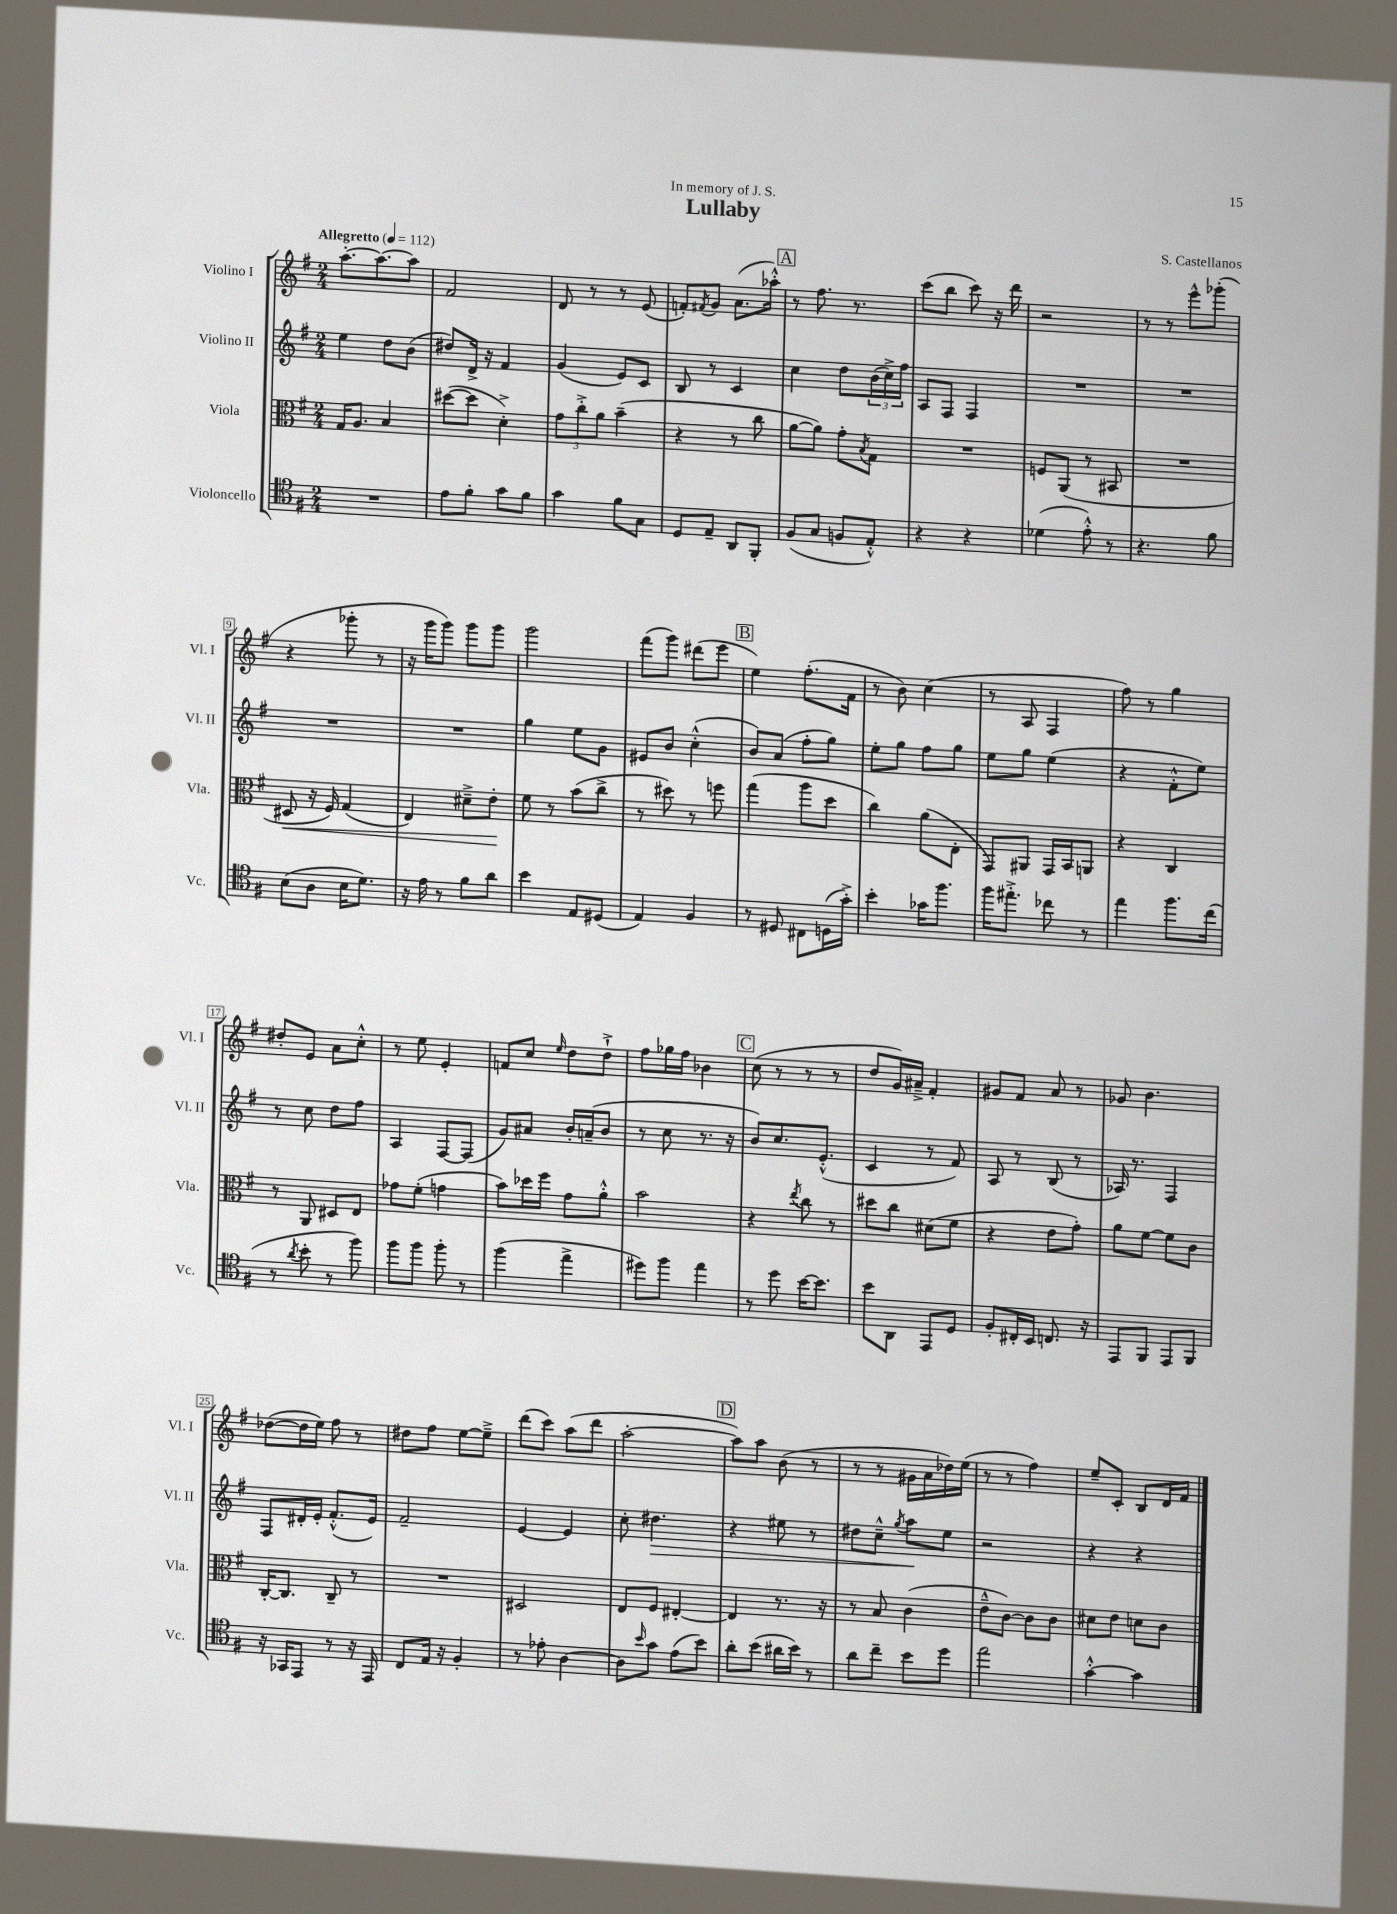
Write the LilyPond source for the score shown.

\header { title = "Lullaby" composer = "S. Castellanos" dedication = "In memory of J. S." }
<<
\new StaffGroup <<
\new Staff = "s0" \with { instrumentName = "Violino I" shortInstrumentName = "Vl. I" } {
    \clef treble \key g \major \numericTimeSignature \time 2/4 \tempo "Allegretto" 4 = 112
    a''8.~-. a''8.~ a''8 |
    fis'2 |
    d'8 r8 r8 e'8( |
    f'8-.) \acciaccatura { fis'8 } g'8 a'8.( aes''16-.-^) |
    \mark \markup { \box "A" } r8 fis''8. r8. |
    c'''8( b''8 c'''8) r16 d'''16 |
    r2 |
    r8 r8 e'''8-^ ges'''8-.( |
    r4 ges'''8-. r8 |
    r16 g'''16 g'''8) g'''8 g'''8 |
    g'''2 |
    fis'''8( g'''8) dis'''8( e'''8 |
    \mark \markup { \box "B" } e''4) fis''8.-.( fis'16 |
    r8 b'8) c''4( |
    r8 a8 fis4 |
    fis''8) r8 g''4 |
    dis''8-. e'8 a'8 c''8-.-^ |
    r8 e''8 e'4-. |
    f'8 c''8 \grace { e''16 } d''8 d''8-!-> |
    fis''8 ges''16 fis''16 bes'4 |
    \mark \markup { \box "C" } c''8( r8 r8 r8 |
    d''8 g'16) ais'16---> fis'4-. |
    gis'8 fis'8 a'8 r8 |
    ges'8 b'4. |
    des''8~( des''16 e''16) fis''8 r8 |
    dis''8 fis''8 e''8~ e''8---> |
    d'''8( c'''8) a''8( d'''8 |
    a''2~-. |
    \mark \markup { \box "D" } a''8) a''8 b'8( r8 |
    r8 r8 gis'16 a'16 des''16) e''16( |
    r8 r8 fis''4) |
    e''8-- c'8-. b8 d'16 fis'16 \bar "|." |
}
\new Staff = "s1" \with { instrumentName = "Violino II" shortInstrumentName = "Vl. II" } {
    \clef treble \key g \major \numericTimeSignature \time 2/4
    e''4 d''8 b'8( |
    dis''8) d'16-> r16 fis'4 |
    g'4( e'8) c'8 |
    b8 r8 c'4 |
    \mark \markup { \box "A" } c''4 d''8 \tuplet 3/2 { b'16( c''16->) fis''16 } |
    a8 fis8 fis4 |
    R2 |
    R2 |
    R2 |
    R2 |
    g''4 e''8 g'8 |
    eis'8 b'8 c''4-.-^( |
    \mark \markup { \box "B" } b'8) a'8( fis''8-. g''8) |
    e''8-. g''8 fis''8 g''8 |
    e''8 g''8 e''4( |
    r4 fis'8-.-^ e''8) |
    r8 c''8 d''8 fis''8 |
    a4 fis8~ fis8( |
    g'8) ais'8 b'16-. a'16--( b'8 |
    r8 c''8 r8. r16 |
    \mark \markup { \box "C" } b'8) c''8. e'8.-.-^( |
    c'4 r8 fis'8) |
    a8 r8 b8( r8 |
    aes16) r8. fis4 |
    fis8 dis'16-. e'16-. fis'8.-.-^( e'16) |
    fis'2-- |
    e'4~ e'4 |
    c''8-. dis''4.\> |
    \mark \markup { \box "D" } r4 eis''8 r8 |
    dis''8 c''8---^ \acciaccatura { g''8 } a''8\! e''8 |
    r2 |
    r4 r4 \bar "|." |
}
\new Staff = "s2" \with { instrumentName = "Viola" shortInstrumentName = "Vla." } {
    \clef alto \key g \major \numericTimeSignature \time 2/4
    g16 a8. b4 |
    dis''8~( dis''8 d'4-.->) |
    \tuplet 3/2 { g'8 c''8-.-> a'8 } b'4--( |
    r4 r8 c''8 |
    \mark \markup { \box "A" } a'8~ a'8) g'8-. \acciaccatura { b8 } g8 |
    R2 |
    f8 a,8( r8 bis,8 |
    R2 |
    dis8\< r16 fis16) g4( |
    e4) dis'8---> e'8-.\! |
    fis'8 r8 b'8( c''8-> |
    r8 dis''8) r8 f''8 |
    \mark \markup { \box "B" } g''4( a''8 d''8 |
    c''4) a'8( e8-. |
    g,8) ais,8 g,16 b,16 a,8 |
    r4 c4 |
    r8 a,8 dis8 e8 |
    ges'8 fis'8-.( g'4 |
    b'8) des''16 fis''16 g'8 a'8-.-^ |
    b'2 |
    \mark \markup { \box "C" } r4 \acciaccatura { e''8 } c''8 r8 |
    dis''8 c''8 dis'8( fis'8 |
    r4 e'8 g'8-.) |
    a'8 fis'8~ fis'8 c'8 |
    c16~-. c8. c8-- r8 |
    R2 |
    dis2 |
    e8 fis8 eis4~-. |
    \mark \markup { \box "D" } eis4 r8. r16 |
    r8 b8 c'4( |
    e'8---^ c'8~) c'8 c'8 |
    dis'8 e'8 d'8 c'8 \bar "|." |
}
\new Staff = "s3" \with { instrumentName = "Violoncello" shortInstrumentName = "Vc." } {
    \clef tenor \key g \major \numericTimeSignature \time 2/4
    R2 |
    e'8 fis'8-. g'8 fis'8 |
    g'4 fis'8 g8 |
    d8 e8-- a,8 fis,8-. |
    \mark \markup { \box "A" } fis8( g8 f8 e8-.-^) |
    r4 r4 |
    des'4( e'8-.-^) r8 |
    r4. fis'8 |
    b8( a8 b16 d'8.) |
    r16 e'16 r8 fis'8 a'8 |
    b'4 e8 dis8( |
    e4) fis4 |
    \mark \markup { \box "B" } r8 dis8 cis8 d16( g'16-.->) |
    b'4-. ges'16 fis''8. |
    fis''16 eis''8.-.-> ces''8 r8 |
    e''4 fis''8. c''16( |
    r8 \acciaccatura { a'8 } b'8-. r8 fis''8) |
    fis''8 fis''8 fis''8-. r8 |
    fis''4( e''4-> |
    dis''8) fis''8 e''4 |
    \mark \markup { \box "C" } r8 d''8 b'16~ b'8. |
    b'8 a,8 e,8 d8 |
    fis8-. cis16-. b,16 c8. r16 |
    e,8 fis,8 e,8 fis,8 |
    r16 ges,16 e,8 r8 r16 e,16 |
    c8 e16 r16 fis4-. |
    r8 ees'8-. a4~ |
    a8 \grace { b'16 } g'8 e'8( b'8) |
    \mark \markup { \box "D" } a'8-. b'8( ais'16 b'16) r8 |
    a'8 c''8-- b'8 d''8 |
    e''2 |
    g'4~-.-^ g'4 \bar "|." |
}
>>
>>
\layout { \context { \Score \override BarNumber.stencil = #(make-stencil-boxer 0.1 0.3 ly:text-interface::print) } }
